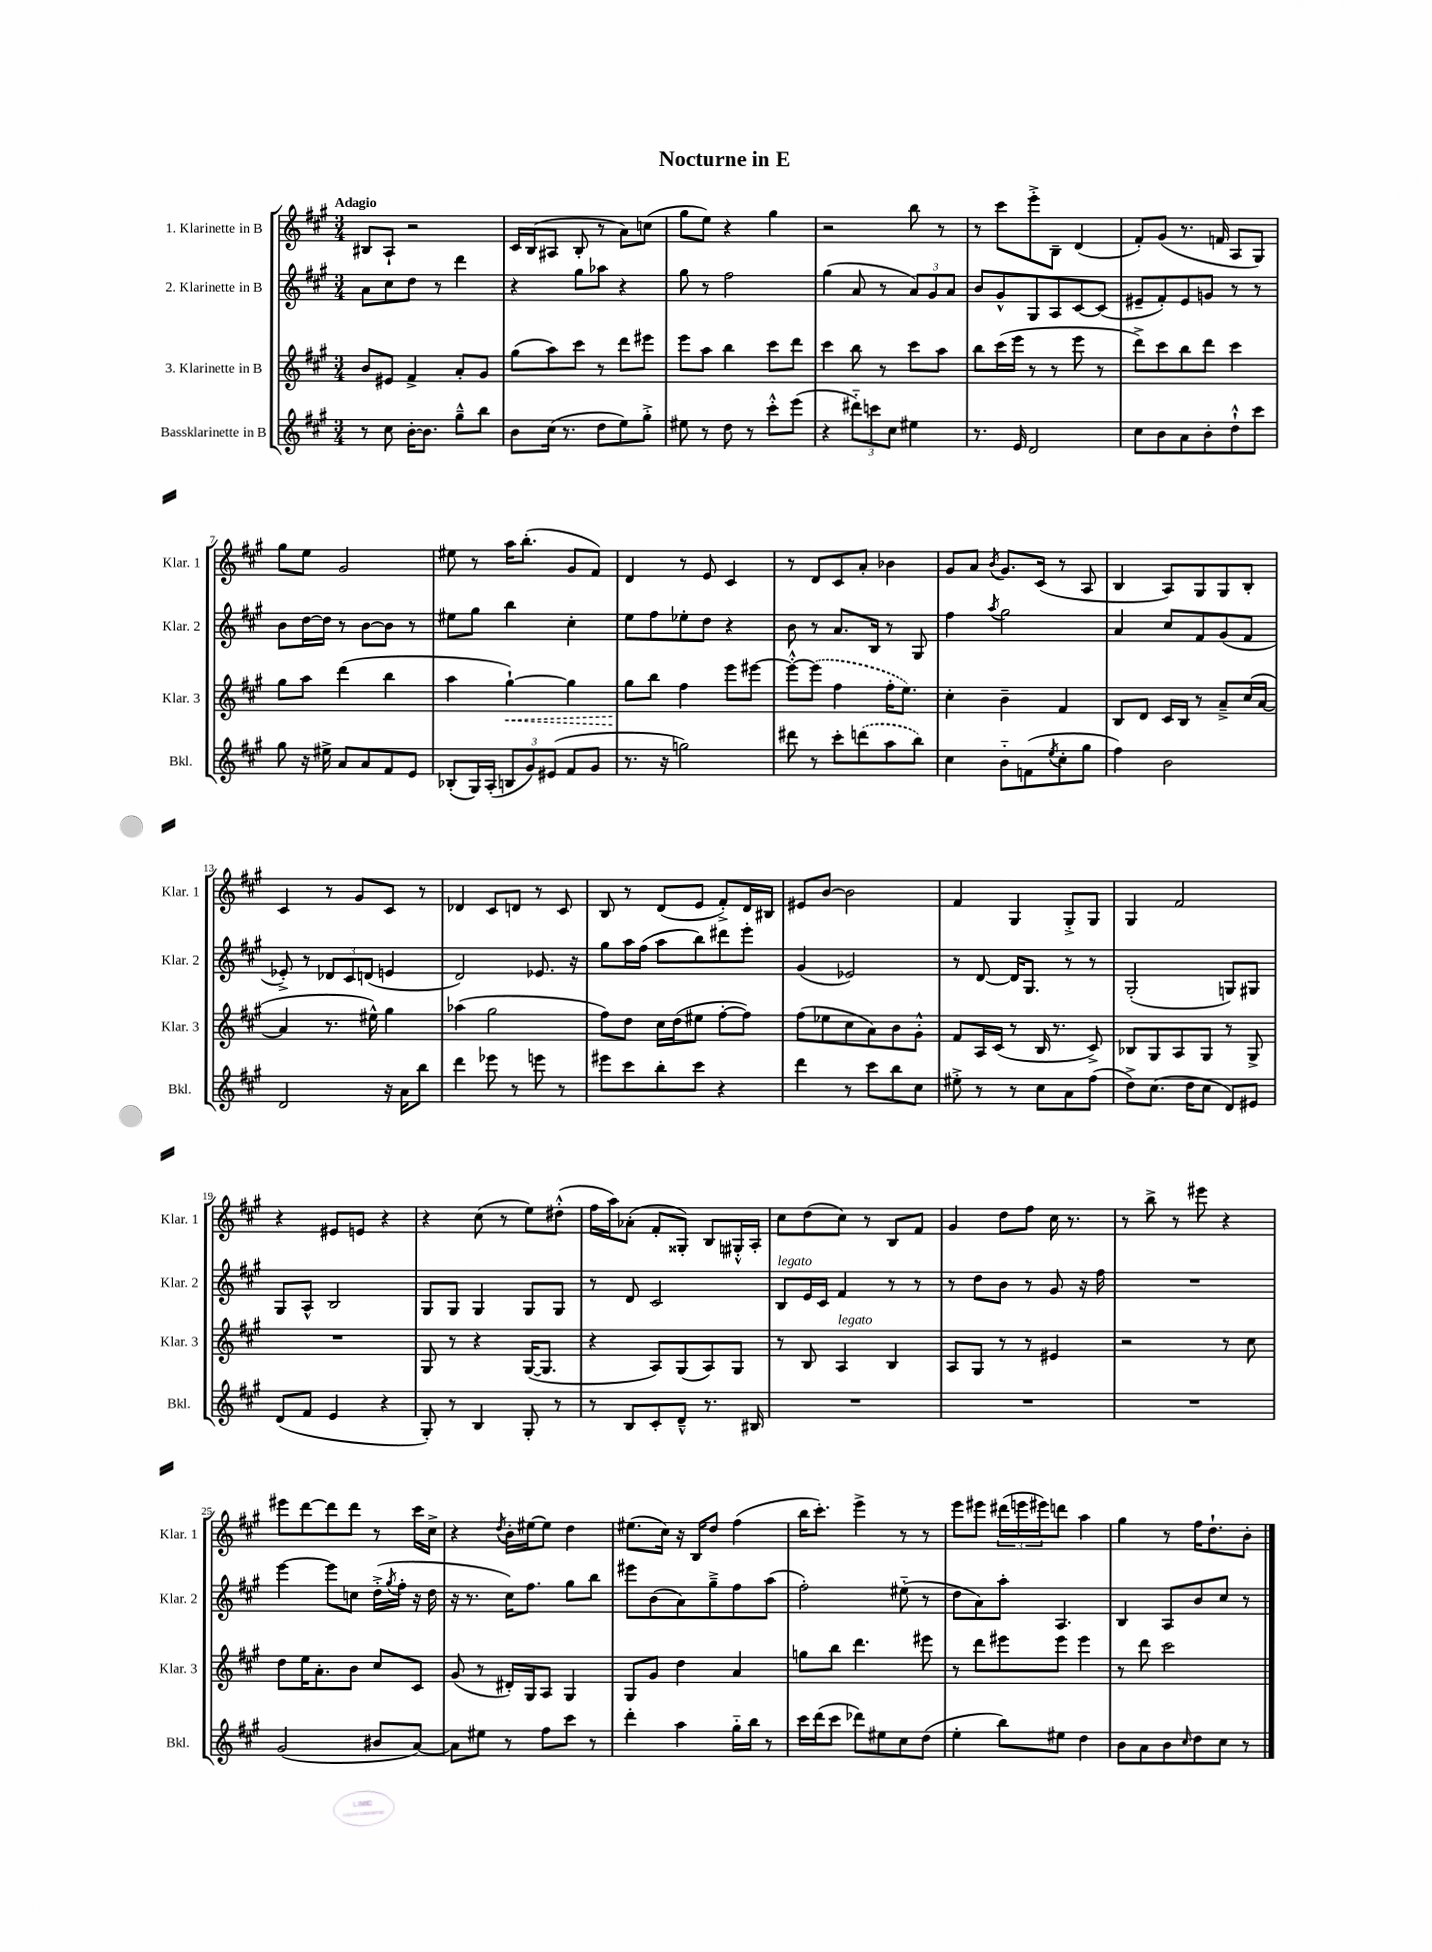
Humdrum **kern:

**kern	**kern	**kern	**kern
*staff4	*staff3	*staff2	*staff1
*clefG2	*clefG2	*clefG2	*clefG2
*k[f#c#g#]	*k[f#c#g#]	*k[f#c#g#]	*k[f#c#g#]
*M3/4	*M3/4	*M3/4	*M3/4
8r	8b	8a	8B#
8cc#	8e#	8cc#	8A`
[16b'	4f#^	8dd	2r
8.b]	.	.	.
.	.	8r	.
8gg#~^^	8a'	4ddd	.
8bb	8g#	.	.
=	=	=	=
8b	(8gg#	4r	16c#
.	.	.	(16B
(16cc#	8aa)	.	8A#
8.r	.	.	.
.	8ccc#	8gg#	8B'
8dd	8r	8aa-	8r
8ee)	8ddd	4r	8a)
8gg#'^	8eee#	.	(8cc
=	=	=	=
8ee#	8eee	8gg#	8gg#
8r	8aa	8r	8ee)
8dd	4bb	2ff#	4r
8r	.	.	.
8ccc#'^^	8ccc#	.	4gg#
(8eee	8ddd	.	.
=	=	=	=
4r	4ccc#	(4gg#	2r
12ddd#'~)	8bb	8a	.
12ccc	.	.	.
.	8r	8r	.
12cc#	.	.	.
4ee#	8ccc#	12a)	8bb
.	.	12g#	.
.	8aa	.	8r
.	.	12a	.
=	=	=	=
8.r	8bb	8b	8r
.	(16ccc#	8g#^^	8ccc#
16e	16eee	.	.
2d	8r	8G#	8eee'^
.	8r	8A	8B~
.	8eee	[8c#	(4d
.	8r	(8c#]	.
=	=	=	=
8cc#	8ddd^)	8e#~	8f#')
8b	8ccc#	8f#')	(8g#
8a	8bb	8e#	8.r
8b'	8ddd	8g	.
.	.	.	16f
8dd`^^	4ccc#	8r	8A
8ccc#	.	8r	8G#)
=	=	=	=
8gg#	8gg#	8b	8gg#
16r	8aa	[16dd	8ee
16ee#^	.	16dd]	.
8a	(4ddd	8r	2g#
8a	.	[8b	.
8f#	4bb	8b]	.
8e	.	8r	.
=	=	=	=
(8B-'	4aa	8ee#	8ee#
16G#)	.	8gg#	8r
(16A'	.	.	.
12B	[4gg#`)	4bb	16aa
.	.	.	(8.bb'
12g#)	.	.	.
(12e#	.	.	.
8f#	4gg#]	4cc#'	8g#
8g#	.	.	8f#)
=	=	=	=
8.r	8gg#	8ee	4d
.	8bb	8ff#	.
16r	.	.	.
2gg)	4ff#	8ee-'	8r
.	.	8dd	8e
.	8eee	4r	4c#
.	[8eee#	.	.
=	=	=	=
8ddd#	8eee#'^^_	8b	8r
8r	(8eee#]	8r	8d
8ccc#'	4ff#	8.a	8c#
(8ddd	.	.	8a'
.	.	16B	.
8aa	16ff#'	8r	4b-
.	8.ee)	.	.
8bb)	.	8G#	.
=	=	=	=
4cc#	4cc#'	4ff#	8g#
.	.	.	8a
.	.	8qaa	8qb
8b'~	4b~	2gg#	8.g#
(8f	.	.	.
.	.	.	(16c#
8qee	.	.	.
8cc#'	4f#	.	8r
8gg#	.	.	8A
=	=	=	=
4ff#)	8B	4a	4B
.	8d	.	.
2b	16c#	8cc#	8A)
.	16B	.	.
.	8r	8f#	8G#
.	8a~^	(8g#	8G#
.	(16cc#	8f#	8B'
.	[16a	.	.
=	=	=	=
2d	4a]	8e-'^)	4c#
.	.	8r	.
.	8.r	12d-	8r
.	.	12c#	.
.	.	.	8g#
.	.	(12d	.
.	16ee#^^)	.	.
16r	4gg#	4e	8c#
16a	.	.	.
8bb	.	.	8r
=	=	=	=
4ddd	(4aa-	2d)	4d-
8eee-	2gg#	.	8c#
8r	.	.	8d
8eee	.	8.e-	8r
8r	.	.	8c#
.	.	16r	.
=	=	=	=
8eee#	8ff#)	8gg#	8B
8ccc#	8dd	16aa	8r
.	.	(16ff#	.
8bb'	16cc#	8aa	(8d
.	(16dd	.	.
8ccc#	8ee#	8bb)	8e
4r	[8ff#'	8ddd#	8f#'^)
.	8ff#])	8eee'	16d
.	.	.	16B#
=	=	=	=
4ddd	(8ff#	(4g#	8e#
.	8ee-	.	[8b
8r	8cc#	2e-)	2b]
8ccc#	8a)	.	.
8bb	8b	.	.
8cc#	8g#'^^	.	.
=	=	=	=
8ee#'^	8f#	8r	4f#
8r	16A	[8d	.
.	(16c#	.	.
8r	8r	16d]	4G#
.	.	8.G#	.
8cc#	16B	.	.
.	8.r	.	.
8a	.	8r	8G#'^
(8ff#	8c#^)	8r	8G#
=	=	=	=
8dd^)	8B-	(2G#'	4G#
(8.cc#	8G#	.	.
.	8A	.	2f#
16dd	.	.	.
8cc#	8G#	.	.
8d)	8r	8G)	.
8e#	8G#^	8G#	.
=	=	=	=
(8d	2.r	8G#	4r
8f#	.	8A^^	.
4e	.	2B	8e#
.	.	.	8e
4r	.	.	4r
=	=	=	=
8G#')	8G#	8G#	4r
8r	8r	8G#	.
4B	4r	4G#	(8cc#
.	.	.	8r
8G#'	([16G#	8G#	8ee)
.	8.G#]	.	.
8r	.	8G#	(8dd#'^^
=	=	=	=
8r	4r	8r	16ff#
.	.	.	16aa)
8B	.	8d	(8a-'
8c#'	8A)	2c#	8f#'
8d~^^	(8G#	.	8G##')
8.r	8A)	.	8B
.	8G#	.	16G#'^^
16B#	.	.	16A'
=	=	=	=
2.r	8r	8B	8cc#
.	8B	16e	(8dd
.	.	16c#	.
.	4A	4f#	8cc#)
.	.	.	8r
.	4B	8r	8B
.	.	8r	8f#
=	=	=	=
2.r	8A	8r	4g#
.	8G#	8dd	.
.	8r	8b	8dd
.	8r	8r	8ff#
.	4e#	8g#	16cc#
.	.	.	8.r
.	.	16r	.
.	.	16ff#	.
=	=	=	=
2.r	2r	2.r	8r
.	.	.	8bb^
.	.	.	8r
.	.	.	8eee#
.	8r	.	4r
.	8cc#	.	.
=	=	=	=
(2g#	8dd	[4eee	8eee#
.	16ee	.	[8ddd
.	8.a'	.	.
.	.	8eee]	8ddd]
.	8b	8cc	8ddd
8b#	8cc#	(16dd'^	8r
.	.	8qgg#	.
.	.	16ff#'	.
[8a)	8c#	16r	16ccc#
.	.	16dd	16cc#^
=	=	=	=
8a]	(8g#	16r	4r
.	.	8.r	.
8ee#	8r	.	.
.	.	.	8qdd
8r	16d#')	16cc#)	16b'
.	16G#	8.ff#	[16ee#
8ff#	8A	.	8ee#]
8ccc#	4G#	8gg#	4dd
8r	.	8bb	.
=	=	=	=
4ddd'	8G#	8eee#	(8.ee#
.	8g#	(8b	.
.	.	.	16cc#)
4aa	4dd	8a)	16r
.	.	.	16B
.	.	8gg#~^	8dd
16gg#'~	4a	8ff#	(4ff#
16bb	.	.	.
8r	.	(8aa	.
=	=	=	=
16ccc#	8gg	2ff#')	16bb
(16ddd	.	.	8.ccc#')
8ccc#	8bb	.	.
8ddd-)	4.ddd	.	4eee^
8ee#	.	.	.
8cc#	.	(8ee#'~	8r
(8dd	8eee#	8r	8r
=	=	=	=
4ee'	8r	8dd	8eee
.	8ddd	8a)	8eee#
8bb)	8eee#	8aa'	(24ddd#
.	.	.	24eee
.	.	.	24eee#)
8ee#	8eee#	4.A	8ddd
4dd	4eee#	.	4aa
=	=	=	=
8b	8r	4B	4gg#
8a	8ddd	.	.
8b	2ccc#	8A	8r
16qqcc#	.	.	.
8dd	.	8b	16ff#
.	.	.	8.dd`
8cc#	.	8cc#	.
8r	.	8r	8b'
==	==	==	==
*-	*-	*-	*-
